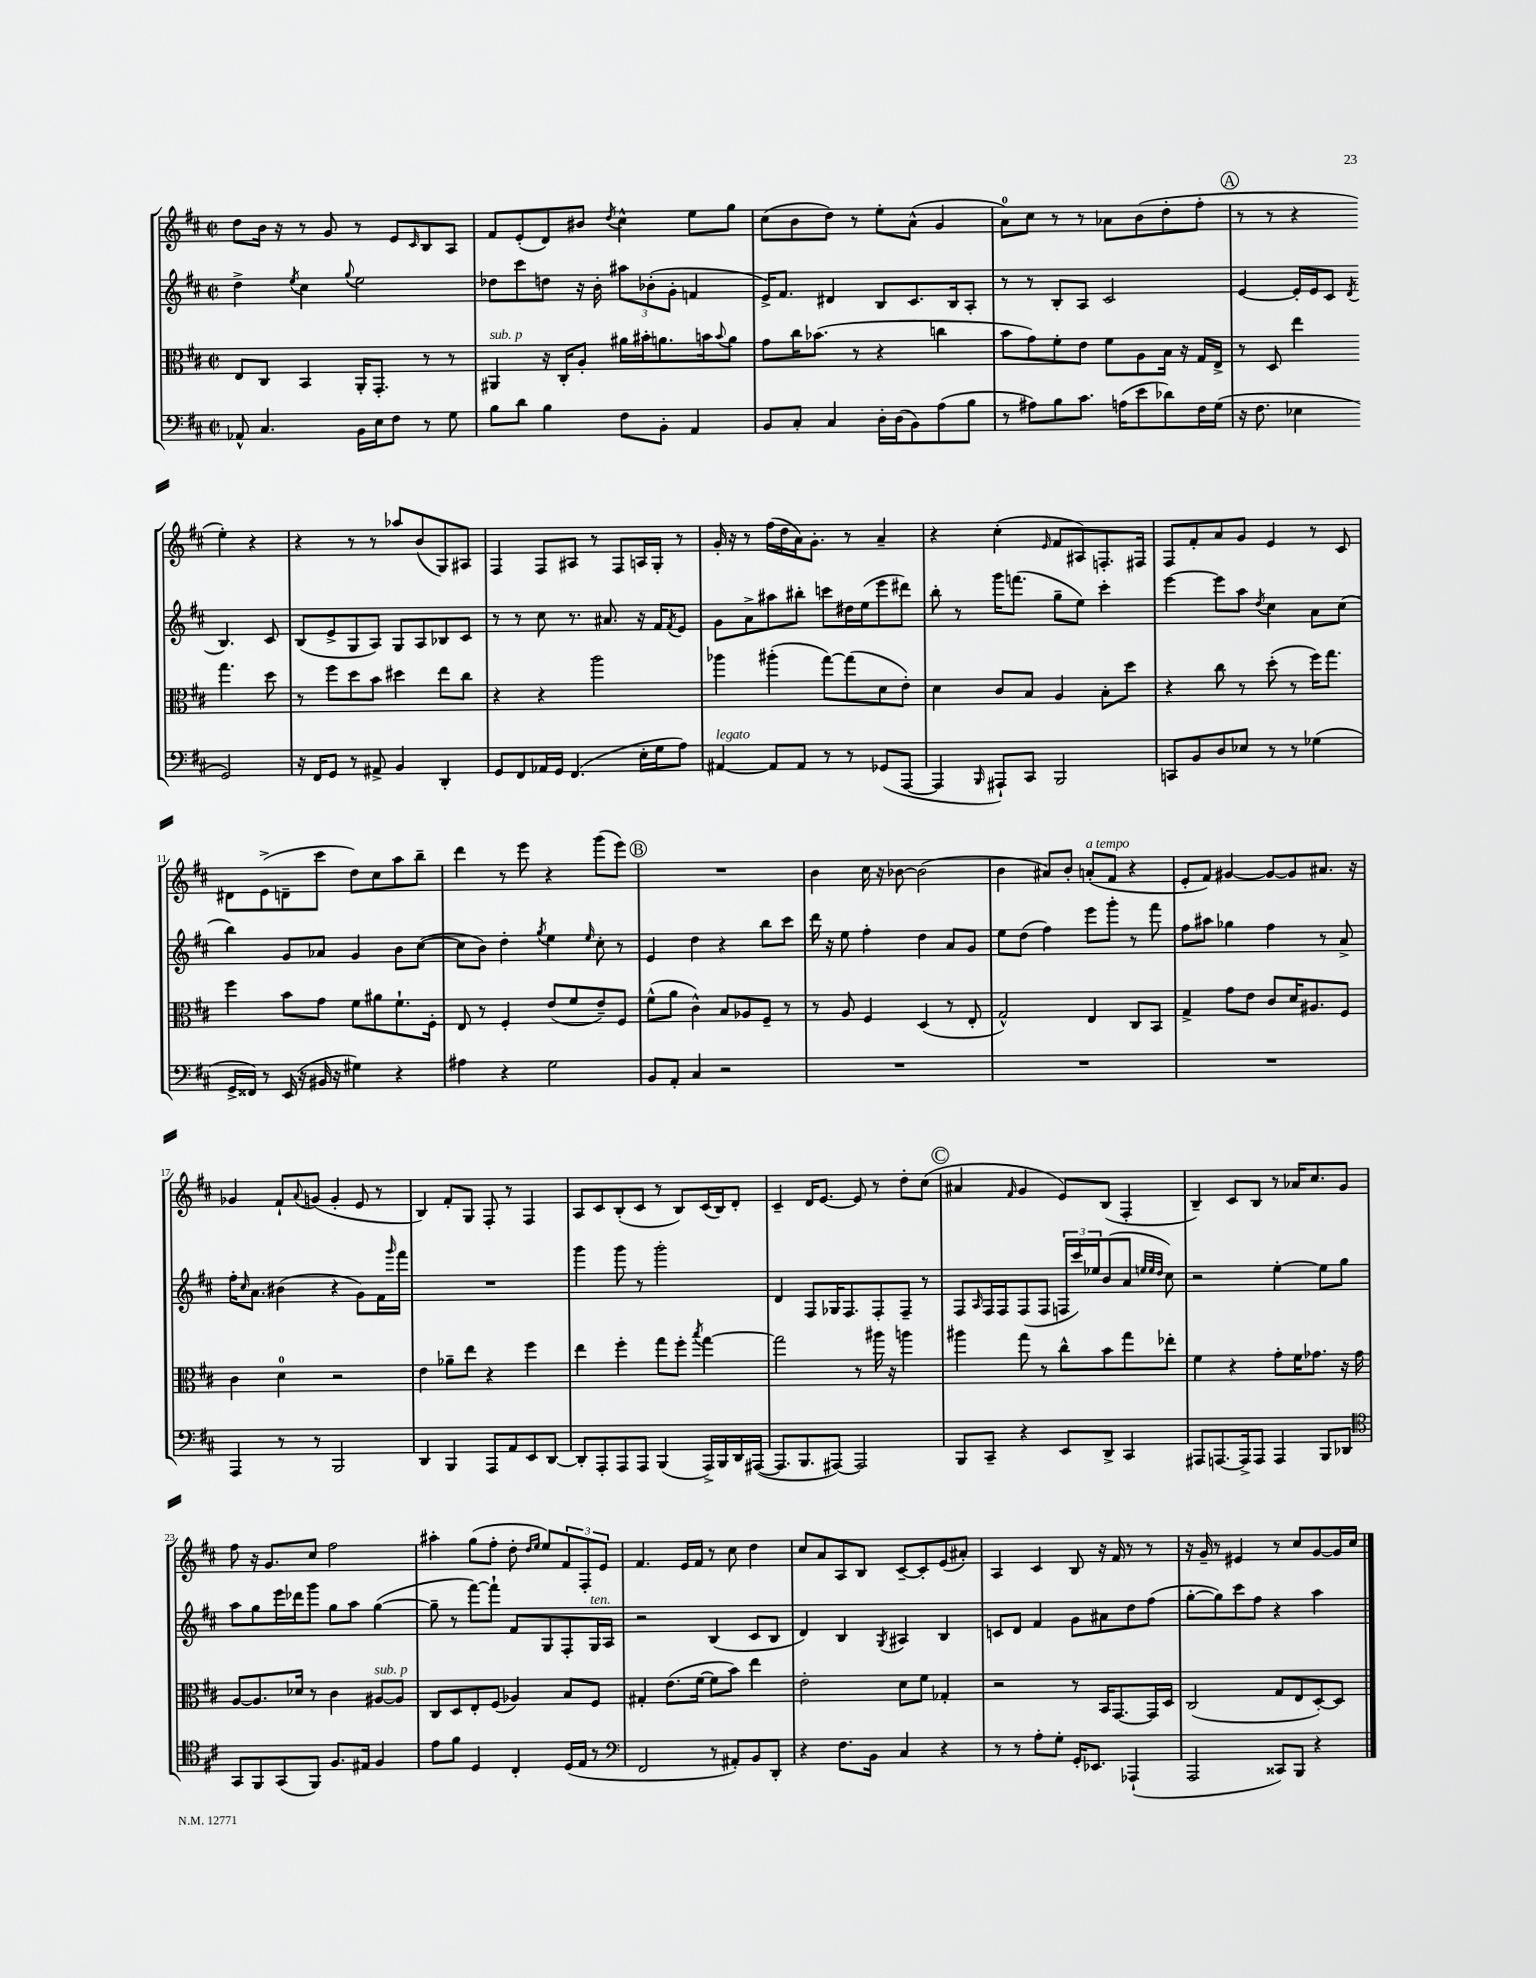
<<
\new StaffGroup <<
\new Staff = "s0" {
    \clef treble \key d \major \defaultTimeSignature \time 2/2
    d''8 b'16 r16 r8 g'8 r8 e'8 \grace { cis'16 } b8 a8 |
    fis'8 e'8-.( d'8) bis'8 \acciaccatura { d''8 } cis''4-^ e''8 g''8 |
    cis''8( b'8 d''8) r8 e''8-. a'8-^( g'4 |
    a'8-0) cis''8 r8 r8 aes'8 b'8( d''8-. fis''8-. |
    \mark \markup { \circle "A" } r8 r8 r4 e''4-.) r4 |
    r4 r8 r8 aes''8 b'8( g8) ais8 |
    fis4 fis8 ais8 r8 fis8 a16 g16-. r8 |
    g'16-. r16 r8 fis''16( d''16 a'16) g'8.-. r8 a'4-- |
    r4 cis''4-.( \grace { e'16 } fis'8 ais8) f8.-. fis16 |
    fis8 fis'8-. a'8 g'8 e'4 r8 cis'8 |
    dis'8 e'8->( d'8-- cis'''8 d''8) cis''8 a''8 b''8-- |
    d'''4 r8 e'''8 r4 g'''8( e'''8) |
    \mark \markup { \circle "B" } R1 |
    b'4 cis''16 r16 bes'8~ bes'2( |
    b'4 ais'8) b'8-. a'8-.^\markup { \italic "a tempo" }( fis'8 r4 |
    e'8-. fis'8) gis'4~ gis'8~ gis'8 ais'8. r16 |
    ges'4 fis'8-! \appoggiatura { a'8 } g'8( g'4-. e'8 r8 |
    b4) fis'8-. g8 fis8-. r8 fis4 |
    a8 cis'8 b8-.( cis'8 r8 b8) cis'16( b16) d'8-. |
    cis'4-- d'16 e'8.~ e'8 r8 d''8-. cis''8( |
    \mark \markup { \circle "C" } ais'4 \grace { fis'16 } g'4 e'8) b8( fis4-. |
    b4--) cis'8 b8 r8 aes'16 cis''8. g'8 |
    fis''8 r16 g'8. cis''8 fis''2 |
    ais''4-. g''8( fis''8-. d''8-. \grace { d''16 e''16 } e''8) \tuplet 3/2 { fis'8 fis8-. e'8 } |
    fis'4. e'16 fis'16 r8 cis''8 d''4 |
    cis''8 a'8 a8 b8 cis'8~-- cis'8-. e'8( ais'8-.) |
    a4 cis'4 b8 r16 fis'16 r8 r8 |
    r16 g'16-- r8 eis'4 r8 cis''8 g'8~ g'16 cis''16 \bar "|." |
}
\new Staff = "s1" {
    \clef treble \key d \major \defaultTimeSignature \time 2/2
    d''4-> \acciaccatura { e''8 } cis''4 \appoggiatura { g''8 } e''2 |
    des''8 cis'''8 d''8 r16 b'16-. \tuplet 3/2 { ais''8 bes'8-.( g'8-. } f'4 |
    e'16->) fis'8. dis'4 b8 cis'8. b16 a8-. |
    r8 r8 b8-. a8 cis'2 |
    \mark \markup { \circle "A" } e'4~ e'16-. e'16 cis'8 \acciaccatura { d'8 } b4. cis'8 |
    b8( e'8-> g8 a8) g8 a8 bes8 cis'8 |
    r8 r8 cis''8 r8. ais'8. r16 fis'16 \acciaccatura { fis'8 } e'8 |
    g'8 a'8-> ais''8 bis''8-. c'''8 dis''16 e''16( e'''8 dis'''8) |
    b''8-. r8 g'''16 f'''8.( g''8-- e''8) cis'''4-. |
    e'''4~ e'''8 a''8 \acciaccatura { d''8 } cis''4 a'8 cis''8( |
    b''4) g'8 aes'8 g'4 b'8 cis''8~( |
    cis''8 b'8) d''4-. \acciaccatura { g''8 } e''4 \grace { e''16 } cis''8-. r8 |
    \mark \markup { \circle "B" } e'4 d''4 r4 b''8 cis'''8 |
    d'''16 r16 e''8 fis''4-. d''4 a'8 g'8 |
    e''8 d''8( fis''4) e'''8 g'''8-. r8 fis'''8 |
    fis''8 ais''8 ges''4 fis''4 r8 a'8-> |
    fis''16-. \grace { cis''16 } a'8. bis'4( r4 g'8) fis'16 \grace { g'''16 } fis'''16 |
    R1 |
    g'''4 g'''8 r8 g'''2-. |
    d'4 fis8 ges16 fis8. fis8-. fis8-- r8 |
    \mark \markup { \circle "C" } fis8 \grace { a16 } fis16 fis16 fis8( fis8 \tuplet 3/2 { f16 cis'''16) ees''16 } b'8( a'8 \grace { e''32 e''32 d''32 } cis''8) |
    r2 e''4~-. e''8 g''8 |
    a''8 g''8 e'''16 des'''16 g'''8 g''8 a''8 g''4~( |
    g''8-- r8 fis'''8~) fis'''8-! fis'8 g8 fis8-. g16^\markup { \italic "ten." } a16 |
    r2 b4( cis'8 b8 |
    d'4) b4 \acciaccatura { g8 } ais4 b4 |
    c'8 d'8 fis'4 g'8 ais'8 d''8 fis''8( |
    g''8~-. g''8) cis'''8 fis''8 r4 a''4 \bar "|." |
}
\new Staff = "s2" {
    \clef alto \key d \major \defaultTimeSignature \time 2/2
    e8 cis8 b,4 a,16-. g,8.-. r8 r8 |
    ais,4^\markup { \italic "sub. p" } r16 cis16-. a8-. ais'16 bis'16-. a'8. b'16 \appoggiatura { b'8 } a'8 |
    g'8 cis''16 bes'8.( r8 r4 c''4 |
    b'8 g'8) fis'8-. e'8 fis'8 a8 b16 r16 g16 e16-> |
    \mark \markup { \circle "A" } r8 d8 e''4 g''4. d''8 |
    r8 fis''8 d''8 b'8 dis''4 e''8 cis''8 |
    r4 r4 a''2 |
    aes''4 ais''4-.( g''8~) g''8( d'8 e'8-.) |
    d'4 cis'8 b8 a4 b8-. d''8 |
    r4 cis''8 r8 d''8-.( r8 fis''16) g''8. |
    fis''4 b'8 g'8 fis'8 ais'8 fis'8.-! fis16-. |
    e8 r8 fis4-. e'8( fis'8 e'8--) fis8 |
    \mark \markup { \circle "B" } fis'8-^( a'8 cis'4-^) b8 aes8 fis8-- r8 |
    r8 a8 fis4 d4( r8 e8-. |
    g2-^) e4 cis8 b,8 |
    g4-> g'8 e'8 cis'8 d'16 ais8. fis8 |
    cis'4 d'4-0 r2 |
    e'4 aes'8-- e''8 r4 fis''4 |
    e''4 fis''4-. g''8 fis''8-. \acciaccatura { b''8 } g''4~ |
    g''2 r8 ais''16 r16 a''4 |
    \mark \markup { \circle "C" } ais''4 g''8 r8 cis''8-^ b'8 g''8 ees''8-. |
    fis'4 r4 g'8-. fis'16 ges'8. r16 ges'16 |
    a8~ a8. des'16 r8 cis'4 ais8~^\markup { \italic "sub. p" } ais8 |
    cis8 d8 e8-. fis8( aes4) b8 fis8 |
    gis4-. e'8.( fis'16~ fis'8 b'8) e''4 |
    e'2-. d'8 fis'8 ges4-. |
    r2 r8 b,16 g,8.~ g,16 d16 |
    cis2( g8 e8 d8~-.) d8 \bar "|." |
}
\new Staff = "s3" {
    \clef bass \key d \major \defaultTimeSignature \time 2/2
    aes,8-^ cis4. b,16 e16 fis8 r8 g8 |
    b8 d'8 b4 fis8 b,8-. a,4 |
    b,8 cis8-. cis4 d16-. d16( b,8) a8( b8 |
    r8 ais8) b8 cis'8. a16( e'8 des'8) fis16 g16( |
    \mark \markup { \circle "A" } r16 fis8. ees4 g,2) |
    r16 fis,16 g,8 r8 ais,8-> b,4 d,4-. |
    g,8 fis,8 aes,16 g,16 fis,4.( e16-. g16 a8) |
    ais,4~^\markup { \italic "legato" } ais,8 ais,8 r8 r8 ges,8( a,,8~ |
    a,,4 \grace { b,,16 } ais,,8-!) cis,8 b,,2 |
    c,8 b,8 d8 ees8 r8 r8 ges4( |
    g,16-> fisis,16) r8 e,16( r16 bis,16 r16 gis4) r4 |
    ais4 r4 g2 |
    \mark \markup { \circle "B" } b,8 a,8-. cis4 r2 |
    R1 |
    R1 |
    R1 |
    a,,4 r8 r8 b,,2 |
    d,4 b,,4 a,,8 a,8 e,8 d,8~ |
    d,8-. a,,8-. a,,8 a,,8 b,,4( a,,16->) b,,16 d,16 ais,,16~( |
    ais,,8. b,,8. ais,,8~) ais,,2 |
    \mark \markup { \circle "C" } b,,8 cis,8-- r4 e,8 d,8-> cis,4 |
    ais,,8 a,,8.~ a,,16-> a,,8 a,,4 b,,8 des,8 |
    \clef tenor g,8 fis,8 g,8( fis,8) fis8. eis16 fis4 |
    e'8 fis'8 d4 cis4-. d16( e16 r8 |
    \clef bass fis,2 r8 ais,8-.) b,8 d,8-. |
    r4 fis8. b,16 cis4 r4 |
    r8 r8 a8-. g8-. g,16-. ees,8. aes,,4-!( |
    a,,2 cisis,8) b,,8 r4 \bar "|." |
}
>>
>>
